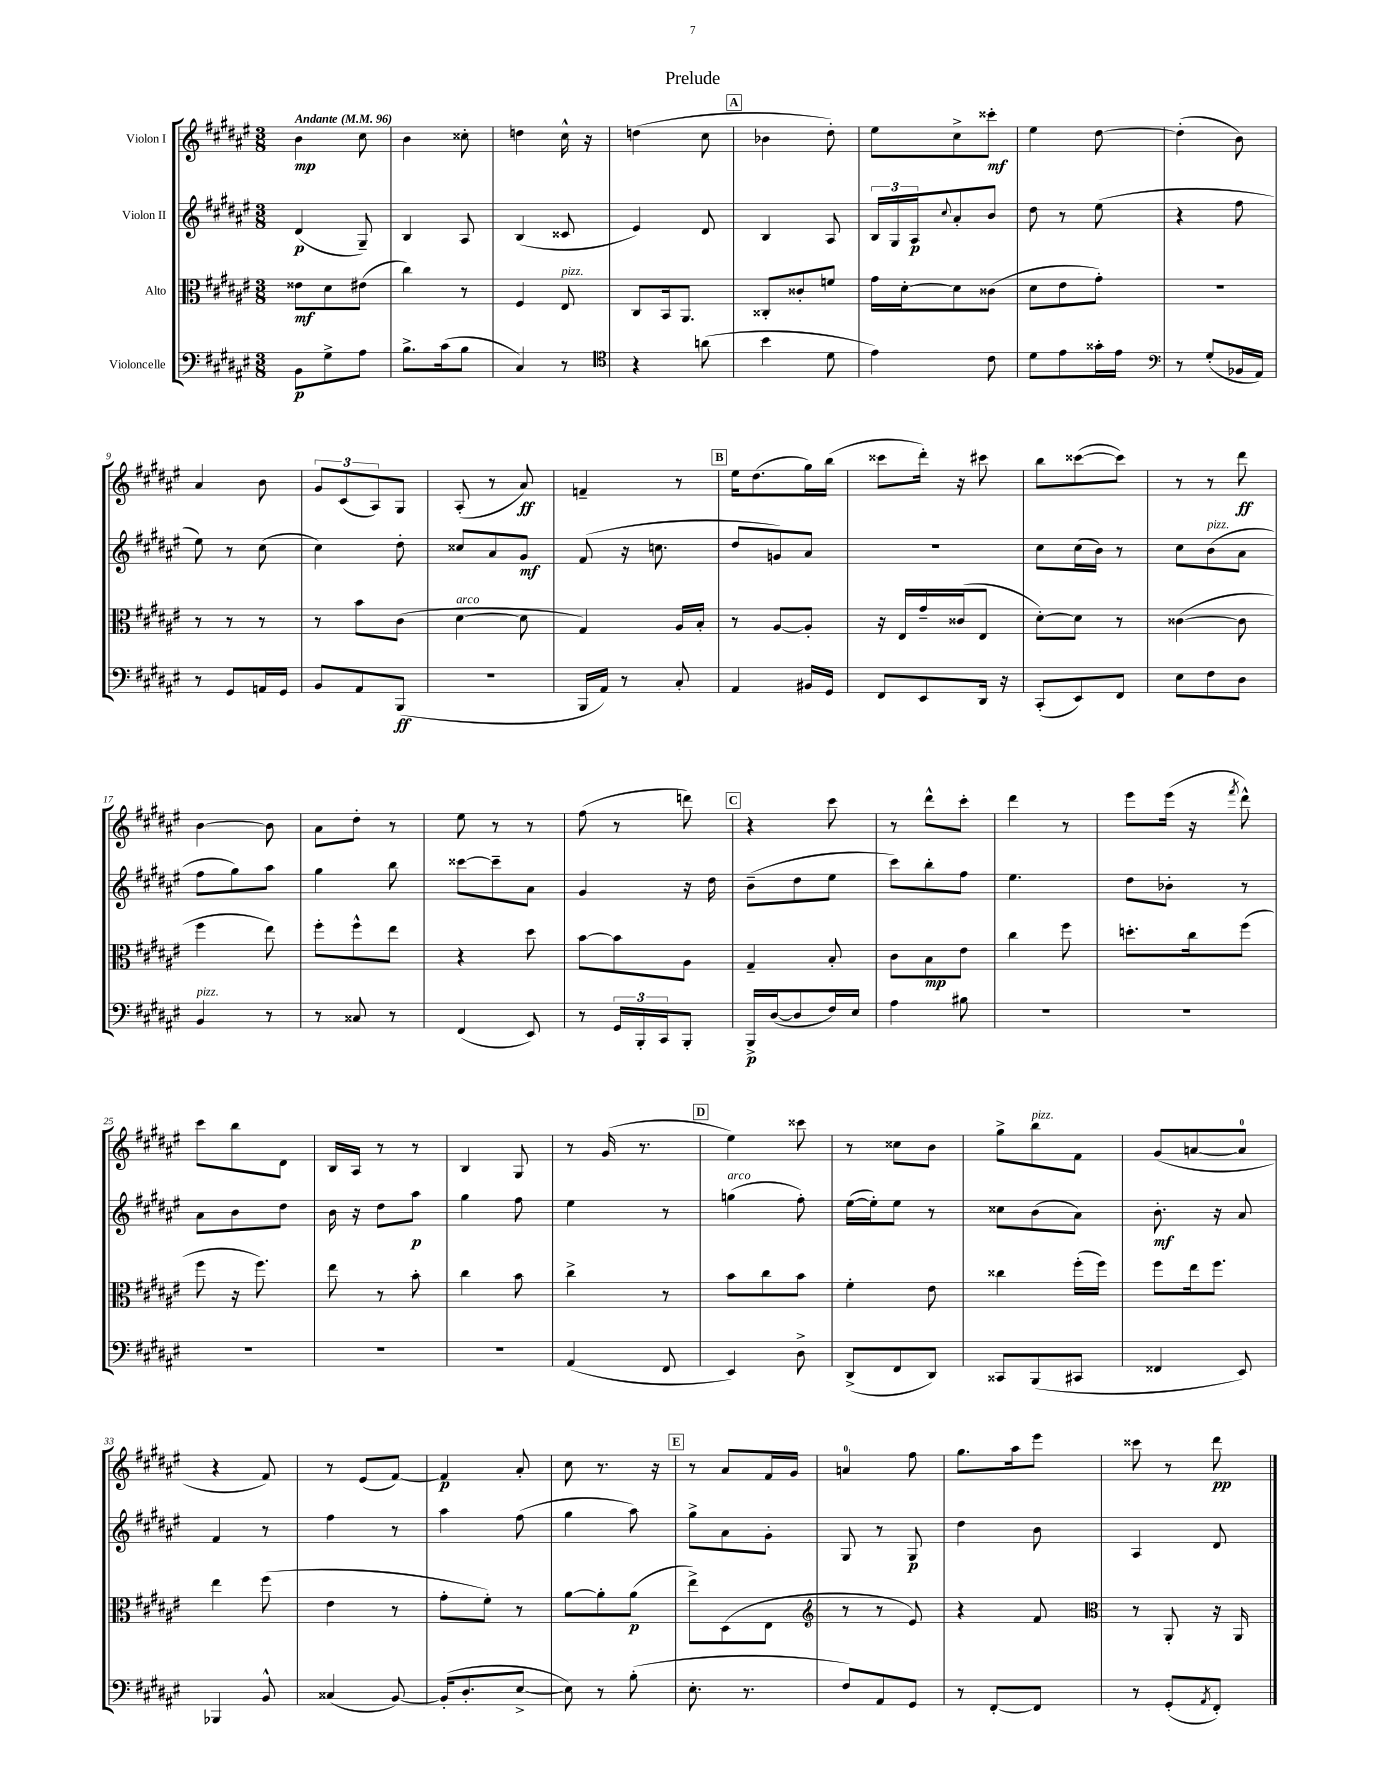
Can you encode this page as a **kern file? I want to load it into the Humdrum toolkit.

**kern	**dynam	**kern	**dynam	**kern	**dynam	**kern	**dynam
*part4	*part4	*part3	*part3	*part2	*part2	*part1	*part1
*staff4	*staff4	*staff3	*staff3	*staff2	*staff2	*staff1	*staff1
*I"Violoncelle	*	*I"Alto	*	*I"Violon II	*	*I"Violon I	*
*clefF4	*	*clefC3	*	*clefG2	*	*clefG2	*
*k[f#c#g#d#a#e#]	*	*k[f#c#g#d#a#e#]	*	*k[f#c#g#d#a#e#]	*	*k[f#c#g#d#a#e#]	*
*M3/8	*	*M3/8	*	*M3/8	*	*M3/8	*
*MM96	*	*MM96	*	*MM96	*	*MM96	*
=1	=1	=1	=1	=1	=1	=1	=1
!	!	!	!	!	!	!LO:TX:a:B:t=Andante	!
8BB\L	p	8e##X\L	mf	(4d#/	p	4b\	mp
8G#^\	.	8d#\	.	.	.	.	.
8A#\J	.	(8e#X\J	.	8G#~/)	.	8cc#\	.
=2	=2	=2	=2	=2	=2	=2	=2
8.B^\L	.	4cc#\)	.	4B/	.	4b\	.
(16c#\k	.	.	.	.	.	.	.
8B\J	.	8r	.	8A#/	.	8cc##X'\	.
=3	=3	=3	=3	=3	=3	=3	=3
4C#/)	.	4F#/	.	(4B/	.	4ddn\	.
!	!	!LO:TX:a:i:t=pizz.	!	!	!	!	!
8r	.	8E#/	.	8c##X/	.	16cc#^^\	.
.	.	.	.	.	.	16r	.
=4	=4	=4	=4	=4	=4	=4	=4
*clefC4	*	*	*	*	*	*	*
4r	.	8C#/L	.	4e#/)	.	(4ddn\	.
.	.	16BB/k	.	.	.	.	.
.	.	8.AA#/J	.	.	.	.	.
(8an\	.	.	.	8d#/	.	8cc#\	.
!!LO:REH:place=s1:t=A
=5	=5	=5	=5	=5	=5	=5	=5
4b\	.	8C##X'/L	.	4B/	.	4b-X\	.
.	.	8c##X'/	.	.	.	.	.
8d#\	.	8fn/J	.	8A#/	.	8dd#'\)	.
=6	=6	=6	=6	=6	=6	=6	=6
4e#\)	.	16g#\LL	.	24B/LL	.	8ee#\L	.
.	.	.	.	24G#/	.	.	.
.	.	[16d#'\J	.	.	.	.	.
.	.	.	.	24A#/J	p	.	.
.	.	.	.	8qqcc#/	.	.	.
.	.	8d#\]	.	8a#'/	.	8cc#^\	.
8c#\	.	(8c##X\J	.	8b/J	.	8ccc##X'\J	mf
=7	=7	=7	=7	=7	=7	=7	=7
8d#\L	.	8d#\L	.	8dd#\	.	4ee#\	.
8e#\	.	8e#\	.	8r	.	.	.
16g##X'\L	.	8g#'\J)	.	(8ee#\	.	[8dd#\	.
16e#\JJ	.	.	.	.	.	.	.
=8	=8	=8	=8	=8	=8	=8	=8
*clefF4	*	*	*	*	*	*	*
8r	.	4.r	.	4r	.	(4dd#'\]	.
(8G#'/L	.	.	.	.	.	.	.
16BB-X/L	.	.	.	8ff#\	.	8b\)	.
16AA#/JJ)	.	.	.	.	.	.	.
!!LO:LB:g=z
=9	=9	=9	=9	=9	=9	=9	=9
8r	.	8r	.	8ee#\)	.	4a#/	.
8GG#/L	.	8r	.	8r	.	.	.
16AAn/L	.	8r	.	(8cc#\	.	8b\	.
16GG#/JJ	.	.	.	.	.	.	.
=10	=10	=10	=10	=10	=10	=10	=10
8BB/L	.	8r	.	4cc#\)	.	12g#/L	.
.	.	.	.	.	.	(12c#/	.
8AA#/	.	8b\L	.	.	.	.	.
.	.	.	.	.	.	12A#/)	.
(8BBB/J	ff	(8c#\J	.	8dd#'\	.	8G#/J	.
=11	=11	=11	=11	=11	=11	=11	=11
!	!	!LO:TX:a:i:t=arco	!	!	!	!	!
4.r	.	[4d#\	.	8cc##X/L	.	(8A#'/	.
.	.	.	.	8a#/	.	8r	.
.	.	8d#\]	.	8g#/J	mf	8a#/)	ff
=12	=12	=12	=12	=12	=12	=12	=12
16BBB/LL	.	4G#/)	.	(8f#/	.	4fn~/	.
16AA#/JJ)	.	.	.	.	.	.	.
8r	.	.	.	16r	.	.	.
.	.	.	.	8.ccn\	.	.	.
8C#'/	.	16A#/LL	.	.	.	8r	.
.	.	16B'/JJ	.	.	.	.	.
!!LO:REH:place=s1:t=B
=13	=13	=13	=13	=13	=13	=13	=13
4AA#/	.	8r	.	8dd#/L	.	16ee#\KL	.
.	.	.	.	.	.	(8.dd#\	.
.	.	[8A#/L	.	8gn/)	.	.	.
16BB#X/LL	.	8A#'/J]	.	8a#/J	.	16gg#\L)	.
16GG#/JJ	.	.	.	.	.	(16bb\JJ	.
=14	=14	=14	=14	=14	=14	=14	=14
8FF#/L	.	16r	.	4.r	.	8ccc##X\L	.
.	.	16E#/LL	.	.	.	.	.
8EE#/	.	16g#~/	.	.	.	16ddd#'\Jk)	.
.	.	(16c##X/J	.	.	.	16r	.
16DD#/Jk	.	8E#/J	.	.	.	8ccc#X\	.
16r	.	.	.	.	.	.	.
=15	=15	=15	=15	=15	=15	=15	=15
(8CC#'/L	.	[8d#'\L)	.	8cc#\L	.	8bb\L	.
8EE#/)	.	8d#\J]	.	(16cc#\L	.	([8ccc##X\	.
.	.	.	.	16b\JJ)	.	.	.
8FF#/J	.	8r	.	8r	.	8ccc##\J])	.
=16	=16	=16	=16	=16	=16	=16	=16
8E#\L	.	([4c##X\	.	8cc#\L	.	8r	.
!	!	!	!	!LO:TX:a:i:t=pizz.	!	!	!
8F#\	.	.	.	(8b\	.	8r	.
8D#\J	.	8c##\]	.	8a#\J	.	8ddd#\	ff
!!LO:LB:g=z
=17	=17	=17	=17	=17	=17	=17	=17
!LO:TX:a:i:t=pizz.	!	!	!	!	!	!	!
4BB/	.	4ff#\	.	8ff#\L	.	[4b\	.
.	.	.	.	8gg#\)	.	.	.
8r	.	8ee#\)	.	8aa#\J	.	8b\]	.
=18	=18	=18	=18	=18	=18	=18	=18
8r	.	8ff#'\L	.	4gg#\	.	8a#\L	.
8C##X/	.	8ff#^^\	.	.	.	8dd#'\J	.
8r	.	8ee#\J	.	8bb\	.	8r	.
=19	=19	=19	=19	=19	=19	=19	=19
(4FF#/	.	4r	.	[8ccc##X\L	.	8ee#\	.
.	.	.	.	8ccc##~\]	.	8r	.
8EE#/)	.	8dd#\	.	8a#\J	.	8r	.
=20	=20	=20	=20	=20	=20	=20	=20
8r	.	[8b\L	.	4g#/	.	(8ff#\	.
24GG#/LL	.	8b\]	.	.	.	8r	.
24BBB'/	.	.	.	.	.	.	.
24CC#/J	.	.	.	.	.	.	.
8BBB'/J	.	8A#\J	.	16r	.	8dddn\)	.
.	.	.	.	16dd#\	.	.	.
!!LO:REH:place=s1:t=C
=21	=21	=21	=21	=21	=21	=21	=21
16BBB^/LL	p	4G#~/	.	(8b~\L	.	4r	.
([16D#/J	.	.	.	.	.	.	.
8D#/]	.	.	.	8dd#\	.	.	.
16F#/L)	.	8B'/	.	8ee#\J	.	8ccc#\	.
16E#/JJ	.	.	.	.	.	.	.
=22	=22	=22	=22	=22	=22	=22	=22
4A#\	.	8c#\L	.	8ccc#\L)	.	8r	.
.	.	8B\	mp	8bb'\	.	8ddd#^^\L	.
8B#X\	.	8e#\J	.	8ff#\J	.	8ccc#'\J	.
=23	=23	=23	=23	=23	=23	=23	=23
4.r	.	4cc#\	.	4.ee#\	.	4ddd#\	.
.	.	8ff#\	.	.	.	8r	.
=24	=24	=24	=24	=24	=24	=24	=24
4.r	.	8.ddn'\L	.	8dd#\L	.	8eee#\L	.
.	.	.	.	8b-X'\J	.	(16eee#\Jk	.
.	.	16cc#\k	.	.	.	16r	.
.	.	.	.	.	.	8qfff#/	.
.	.	(8ff#\J	.	8r	.	8ddd#^^\)	.
!!LO:LB:g=z
=25	=25	=25	=25	=25	=25	=25	=25
4.r	.	8ff#\	.	8a#\L	.	8ccc#\L	.
.	.	16r	.	8b\	.	8bb\	.
.	.	8.ff#\)	.	.	.	.	.
.	.	.	.	8dd#\J	.	8d#\J	.
=26	=26	=26	=26	=26	=26	=26	=26
4.r	.	8ee#\	.	16b\	.	16B/LL	.
.	.	.	.	16r	.	16A#/JJ	.
.	.	8r	.	8dd#\L	.	8r	.
.	.	8b'\	.	8aa#\J	p	8r	.
=27	=27	=27	=27	=27	=27	=27	=27
4.r	.	4cc#\	.	4gg#\	.	4B/	.
.	.	8b\	.	8ff#\	.	8G#/	.
=28	=28	=28	=28	=28	=28	=28	=28
(4AA#/	.	4cc#^\	.	4ee#\	.	8r	.
.	.	.	.	.	.	(16g#/	.
.	.	.	.	.	.	8.r	.
8FF#/	.	8r	.	8r	.	.	.
!!LO:REH:place=s1:t=D
=29	=29	=29	=29	=29	=29	=29	=29
!	!	!	!	!LO:TX:a:i:t=arco	!	!	!
4EE#/)	.	8b\L	.	(4ggn\	.	4ee#\)	.
.	.	8cc#\	.	.	.	.	.
8D#^\	.	8b\J	.	8ff#'\)	.	8ccc##X\	.
=30	=30	=30	=30	=30	=30	=30	=30
(8DD#^/L	.	4f#'\	.	([16ee#\LL	.	8r	.
.	.	.	.	16ee#'\J])	.	.	.
8FF#/	.	.	.	8ee#\J	.	8cc##X\L	.
8DD#/J)	.	8e#\	.	8r	.	8b\J	.
=31	=31	=31	=31	=31	=31	=31	=31
8CC##X/L	.	4cc##X\	.	8cc##X\L	.	8gg#^\L	.
!	!	!	!	!	!	!LO:TX:a:i:t=pizz.	!
(8BBB/	.	.	.	(8b\	.	8bb\	.
8CC#X/J	.	(16ff#'\LL	.	8a#\J)	.	8f#\J	.
.	.	16ff#\JJ)	.	.	.	.	.
=32	=32	=32	=32	=32	=32	=32	=32
4FF##X/	.	8ff#\L	.	8.b'\	mf	(8g#/L	.
.	.	16ee#\k	.	.	.	[8an/	.
.	.	8.ff#\J	.	16r	.	.	.
8EE#/)	.	.	.	8a#/	.	8a/J]	.
!!LO:LB:g=z
=33	=33	=33	=33	=33	=33	=33	=33
4BBB-X/	.	4ee#\	.	4f#/	.	4r	.
8BB^^/	.	(8ff#\	.	8r	.	8f#/)	.
=34	=34	=34	=34	=34	=34	=34	=34
(4C##X/	.	4e#\	.	4ff#\	.	8r	.
.	.	.	.	.	.	(8e#/L	.
[8BB/)	.	8r	.	8r	.	[8f#/J)	.
=35	=35	=35	=35	=35	=35	=35	=35
(16BB'/KL]	.	8g#'\L	.	4aa#\	.	4f#/]	p
8.D#'/	.	.	.	.	.	.	.
.	.	8f#'\J)	.	.	.	.	.
[8E#^/J	.	8r	.	(8ff#\	.	8a#'/	.
=36	=36	=36	=36	=36	=36	=36	=36
8E#\])	.	[8a#\L	.	4gg#\	.	8cc#\	.
8r	.	8a#'\]	.	.	.	8.r	.
(8B'\	.	(8a#\J	p	8aa#\)	.	.	.
.	.	.	.	.	.	16r	.
!!LO:REH:place=s1:t=E
=37	=37	=37	=37	=37	=37	=37	=37
8.E#'\	.	8ee#^\L)	.	8gg#^\L	.	8r	.
.	.	(8D#\	.	8a#\	.	8a#/L	.
8.r	.	.	.	.	.	.	.
.	.	8E#\J	.	8g#'\J	.	16f#/L	.
.	.	.	.	.	.	16g#/JJ	.
=38	=38	=38	=38	=38	=38	=38	=38
*	*	*clefG2	*	*	*	*	*
8F#/L)	.	8r	.	8G#/	.	4an/	.
8AA#/	.	8r	.	8r	.	.	.
8GG#/J	.	8e#/)	.	8G#/	p	8ff#\	.
=39	=39	=39	=39	=39	=39	=39	=39
8r	.	4r	.	4dd#\	.	8.gg#\L	.
[8FF#'/L	.	.	.	.	.	.	.
.	.	.	.	.	.	16aa#\k	.
8FF#/J]	.	8f#/	.	8b\	.	8eee#\J	.
=40	=40	=40	=40	=40	=40	=40	=40
*	*	*clefC3	*	*	*	*	*
8r	.	8r	.	4A#/	.	8ccc##X\	.
(8GG#'/L	.	8AA#'/	.	.	.	8r	.
8qAA#/	.	.	.	.	.	.	.
8FF#'/J)	.	16r	.	8d#/	.	8ddd#\	pp
.	.	16AA#/	.	.	.	.	.
==	==	==	==	==	==	==	==
*-	*-	*-	*-	*-	*-	*-	*-
